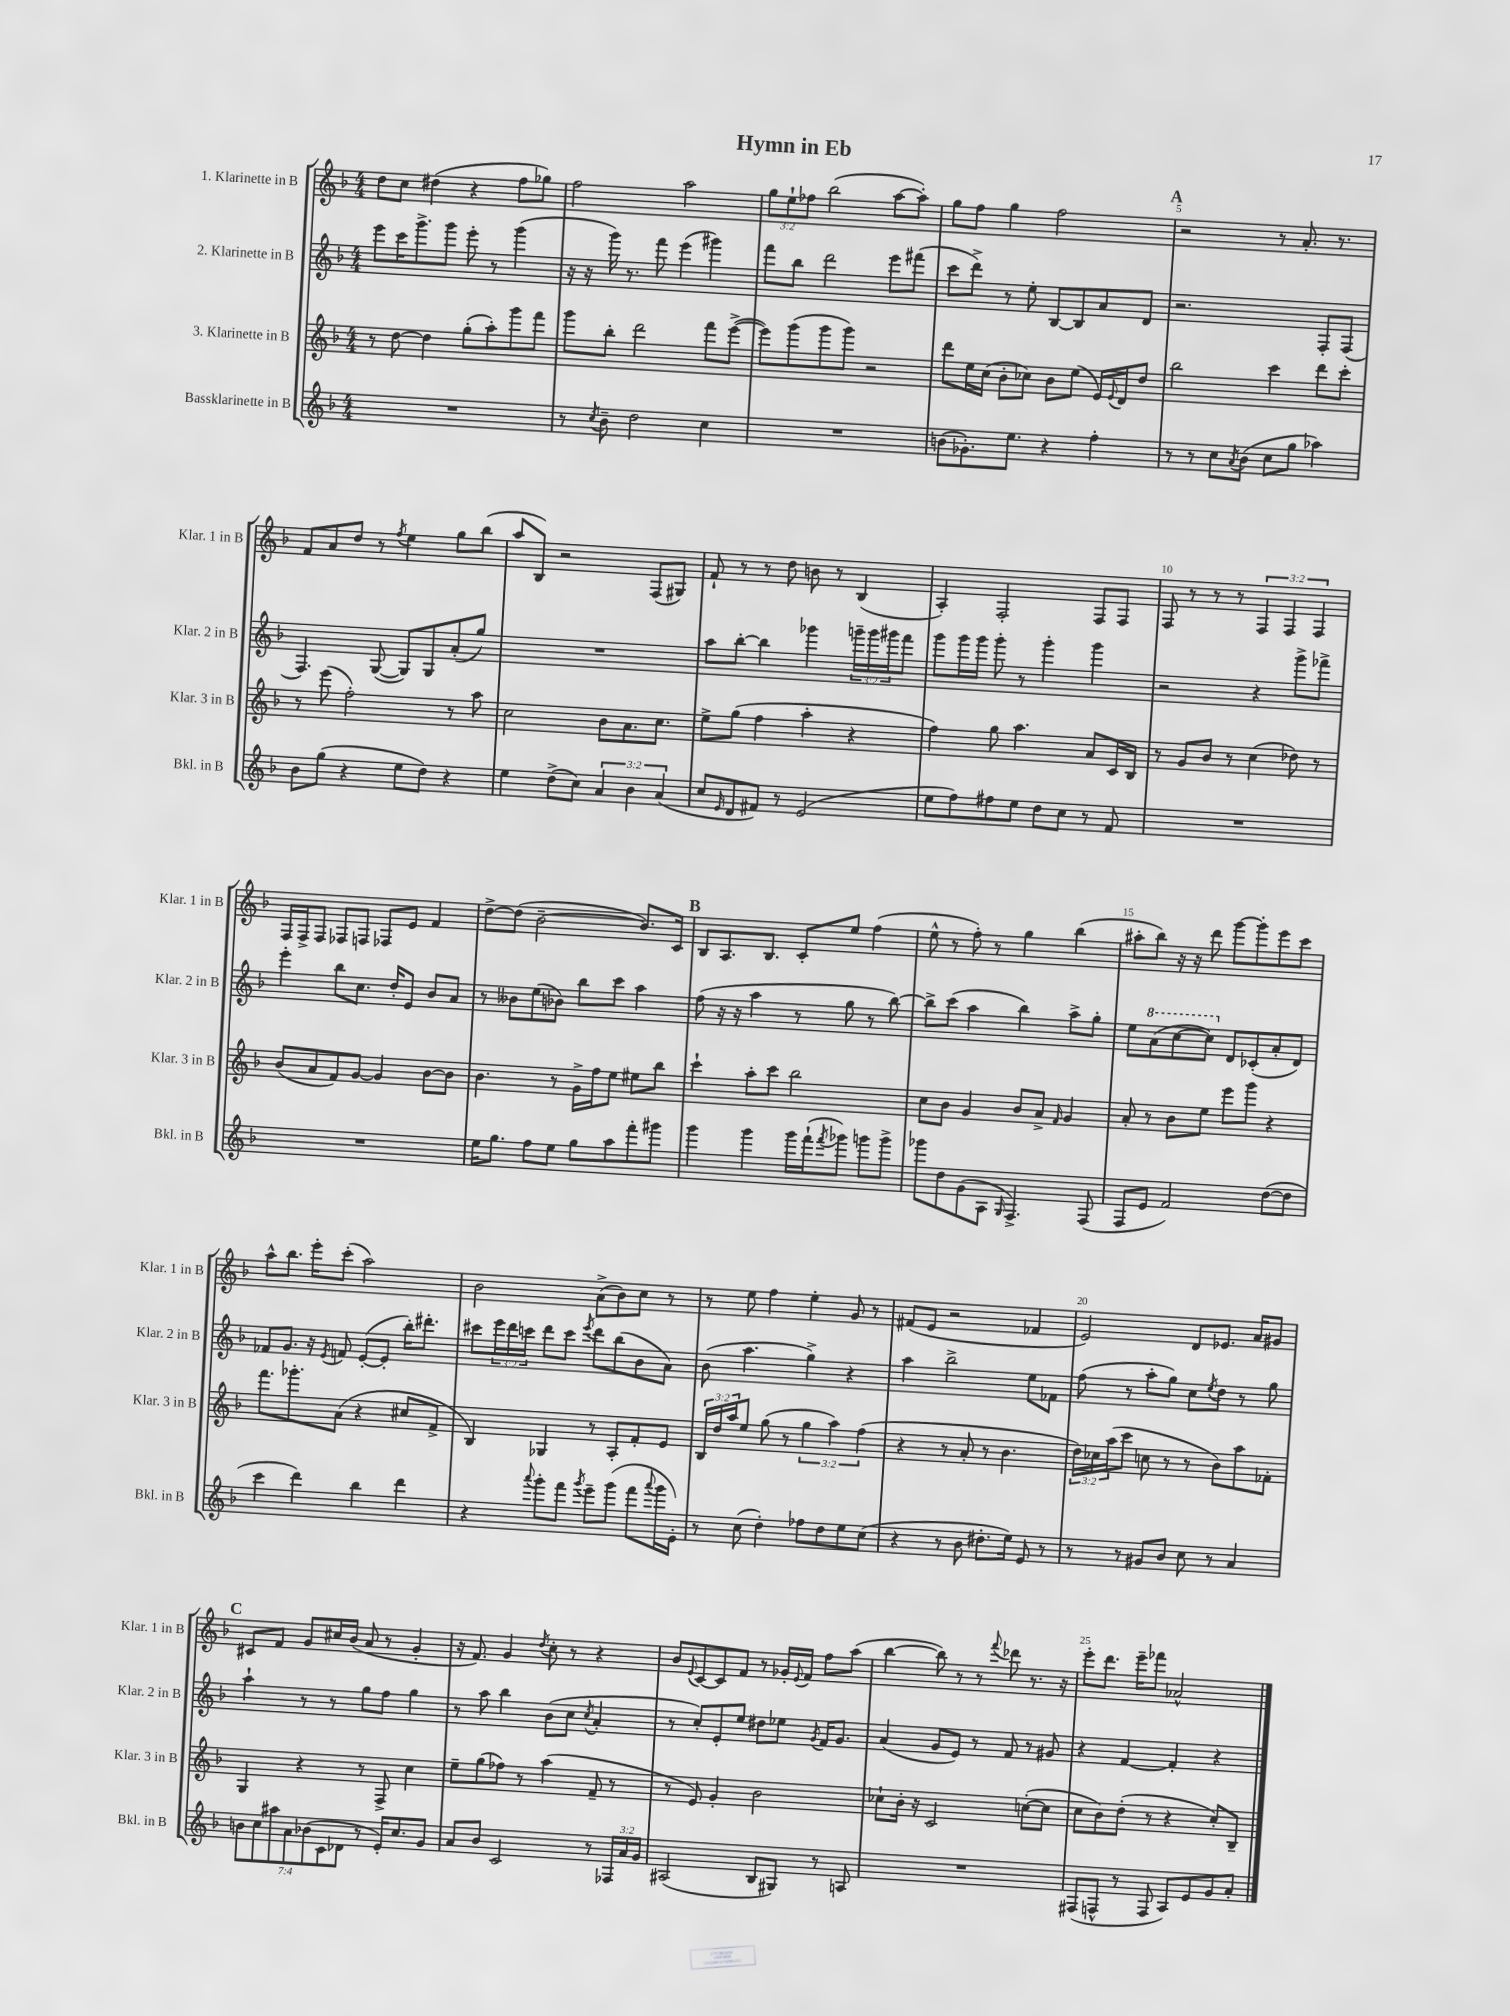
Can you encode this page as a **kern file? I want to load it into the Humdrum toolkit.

**kern	**kern	**kern	**kern
*staff4	*staff3	*staff2	*staff1
*clefG2	*clefG2	*clefG2	*clefG2
*k[b-]	*k[b-]	*k[b-]	*k[b-]
*M4/4	*M4/4	*M4/4	*M4/4
1r	8r	8eee	8dd
.	[8dd	16ccc	8cc
.	.	8.ggg^	.
.	4dd]	.	(4dd#
.	.	8ggg	.
.	(8gg'	8eee'	4r
.	8aa')	8r	.
.	8ggg	(4ggg	8ff
.	8fff	.	8gg-)
=	=	=	=
8r	8ggg	16r	2ff
.	.	16r	.
8qcc	.	.	.
8b-~	8bb-'	16ggg)	.
.	.	8.r	.
2dd	2ddd	.	.
.	.	8fff	.
.	.	(4eee	2aa
4cc	8fff	4ggg#)	.
.	([8eee^	.	.
=	=	=	=
1r	8eee])	8fff	12gg
.	.	.	12ee`
.	(8ggg	8bb-	.
.	.	.	12ff-
.	8ggg	2ddd	(2bb-
.	8ggg)	.	.
.	2r	.	.
.	.	8eee	[8aa
.	.	(8fff#	8aa'])
=	=	=	=
(8b	8ddd	8ccc	8gg
8.g-')	16ee	8ddd^)	8ff
.	(16cc	.	.
.	8b-'	8r	4gg
8.ee	.	.	.
.	8cc-)	8ee'	.
4r	8b-	[8B-	2ff
.	(8ee	8B-]	.
4ff'	16e)	8a	.
.	8qqe	.	.
.	16d	.	.
.	8dd	8d	.
=	=	=	=
8r	2bb-	2.r	2r
8r	.	.	.
8cc	.	.	.
8qa	.	.	.
(8b-	.	.	.
8cc	4ccc	.	8r
8gg	.	.	8.a'
4aa-)	8ddd	8F'	.
.	.	.	8.r
.	8ccc'	(8F	.
=	=	=	=
8b-	8r	4.F)	8f
(8gg	(8eee	.	8a
4r	2ff')	.	8dd
.	.	([8G	8r
.	.	.	8qff
8ee	.	8G])	4ee
8dd)	.	8G	.
4r	8r	(8a'	8gg
.	8aa	8gg)	(8bb-
=	=	=	=
4ee	2cc	1r	8aa
.	.	.	8B-)
(8dd^	.	.	2r
8cc)	.	.	.
6a	8b-	.	.
.	8.a	.	.
6b-	.	.	.
.	.	.	(8F
.	8.cc	.	.
(6a	.	.	.
.	.	.	8G#)
=	=	=	=
8cc	8ee^	8aa	8f`
16qqe	.	.	.
8d	(8gg	[8bb-'	8r
8f#)	4ff	4bb-]	8r
8r	.	.	8dd
(2e	4aa'	4ggg-	8b
.	.	.	8r
.	4r	24ggg~	(4B-
.	.	24ggg	.
.	.	24ggg#	.
.	.	8fff	.
=	=	=	=
8ee	4ff)	8ggg	4A')
8ff)	.	16ggg	.
.	.	16ggg	.
8ff#	8gg	8ggg'	2F'
8ee	4.aa	8r	.
8dd	.	4ggg'	.
8cc	.	.	.
8r	8a	4ggg	8F
8f	16c	.	8F
.	16B-	.	.
=	=	=	=
1r	8r	2r	8F
.	8g	.	8r
.	8b-	.	8r
.	8r	.	8r
.	(4cc	4r	6F
.	.	.	6F
.	8dd-)	8ggg^	.
.	.	.	6F
.	8r	8fff-^	.
=	=	=	=
1r	(8b-	4eee'	16F
.	.	.	16F^
.	8a	.	8F
.	8f)	8bb-	8F-
.	[8g	8.cc	8F
.	4g]	.	8F-
.	.	16dd'	.
.	.	8e	8e
.	[8b-	8b-	4f
.	8b-]	8a	.
=	=	=	=
16ee	4.b-	8r	[8dd^
8.gg	.	.	.
.	.	8b--	(8dd]
8ff	.	(8ee	[2b-~
8ee	8r	8b-)	.
8gg	16g^	8bb-	.
.	16ff	.	.
8aa	8ee	8ccc	.
8fff'	8ee#	4aa	8.b-])
8ggg#	8bb-	.	.
.	.	.	16c
=	=	=	=
4ggg	4ccc`	(8ff	8B-
.	.	16r	8.A
.	.	16r	.
4ggg	8aa'	4aa	.
.	.	.	8.B-
.	8ccc	.	.
16ggg	2bb-	8r	8c'
(16fff`	.	.	.
8qfff	.	.	.
8ggg-)	.	8gg	8ee
8ggg	.	8r	(4ff
8ggg^	.	[8bb-)	.
=	=	=	=
8ggg-	8cc	8bb-^]	8ee^^
8dd	8b-	(8ccc	8r
(8g	4g	4aa	8ff')
8A	.	.	8r
16qqG	.	.	.
4.F^)	8b-	4bb-)	4gg
.	8a^	.	.
.	16qqf	.	.
.	4g	8aa^	(4bb-
(8F	.	8gg'	.
=	=	=	=
8F	8a'	8ee	8aa#'
8e	8r	(8aa	8bb-)
2f)	8b-	[8ccc	16r
.	.	.	16r
.	8ee	8ccc])	8ddd
.	8eee	8d	[8ggg
.	8ggg	(8c-'	8ggg']
([8dd	4r	8a'	8eee
8dd]	.	8d)	8ccc
=	=	=	=
4ccc	8.fff	8f-	8aa^^
.	.	8.g	8.bb-
.	8.ggg-'	.	.
4ddd)	.	.	.
.	.	16r	16eee'
.	.	8qe	.
.	(8a	8f	(8ccc'
4bb-	4r	([8e'	2aa)
.	.	8e']	.
4ddd	8cc#	16bb-')	.
.	.	8.ddd#'	.
.	8f^	.	.
=	=	=	=
4r	4B-)	8ccc#	2b-
.	.	24eee	.
.	.	24ddd	.
.	.	24ccc	.
8qqaaa	.	.	.
8ggg'	4G-	8ddd	.
8fff	.	8ccc	.
8qggg	.	8qeee	.
8eee~	8r	8ddd	(8a^
(8ggg	8A'	(8bb-	8b-)
8fff	8f'	8b-	8cc
8qqaaa	.	.	.
16ggg	8e	8a)	8r
16e')	.	.	.
=	=	=	=
8r	24B-	(8b-	8r
.	24dd	.	.
.	24aa	.	.
(8cc	8ee	4.aa	8ee
4dd')	(8gg	.	4ff
.	8r	.	.
8ff-	6gg	4gg^)	4ee'
8dd	.	.	.
.	6aa)	.	.
8ee	.	4r	8g
.	(6ff	.	.
(8cc	.	.	8r
=	=	=	=
4r	4r	4aa	(8f#
.	.	.	8e
8r	8r	2bb-^	2r
8b-	8a'	.	.
8.dd#'	8r	.	.
.	4.b-	.	.
16ee)	.	.	.
8e	.	8ee	4f-
8r	.	8f-	.
=	=	=	=
8r	24dd)	(8ff	2e)
.	24cc-	.	.
.	(24aa	.	.
8r	8ccc	8r	.
8g#	8cc	8aa'	.
8b-	8r	8gg)	.
8cc	8r	8cc	8d
.	.	8qee	.
8r	8b-)	8dd	8.e-
4a	8aa	8r	.
.	.	.	16a
.	8f-'	8gg	8g#
=	=	=	=
14b	4G	4aa`	8c#
14cc	.	.	.
.	.	.	8f
14aa#	.	.	.
14a	.	.	.
.	4r	8r	8g
(14b-	.	.	.
14c	.	.	.
.	.	8r	16cc#
14d-	.	.	.
.	.	.	(16b-
8r	8r	8gg	8a
16e')	8F^	8ff	8r
8.cc	.	.	.
.	4cc	4gg	4g'
8g	.	.	.
=	=	=	=
8a	8ee~	8r	16r
.	.	.	8.f)
8b-	(8gg	8aa	.
2c	8ff-)	4bb-	4g
.	8r	.	.
.	.	.	8qdd
.	(4aa	(8b-	8cc'
.	.	8cc	8r
.	.	8qcc	.
8r	8f~	4a'	4r
24F-	8r	.	.
24a	.	.	.
24g	.	.	.
=	=	=	=
(2A#	8r	8r	8b-
.	.	.	8qqe
.	8e)	8cc')	[8c
.	4g'	8e'	8c]
.	.	8ee	8f
8B-	2b-	8dd#	8r
8G#)	.	8ee-	16g-'
.	.	.	8qqe
.	.	.	16f
.	.	8qg	.
8r	.	16f	8ff
.	.	8.g	.
8A	.	.	(8aa
=	=	=	=
1r	8cc-`	(4a	[4bb-
.	16b-'	.	.
.	16r	.	.
.	2c	8g	8bb-])
.	.	8e)	8r
.	.	8r	8r
.	.	.	8qqfff
.	.	8f	8ddd-
.	([8cc'	8r	8.r
.	8cc]	8g#	.
.	.	.	16r
=	=	=	=
(8F#	8cc	4r	8eee'
8F^^	8b-)	.	8.ddd
8r	(8dd'	[4f	.
.	.	.	16eee~
8F	8r	.	8fff-
8A)	4r	4f']	2a-^^
8e	.	.	.
8g	8cc')	4r	.
8a'	8B-~	.	.
==	==	==	==
*-	*-	*-	*-
